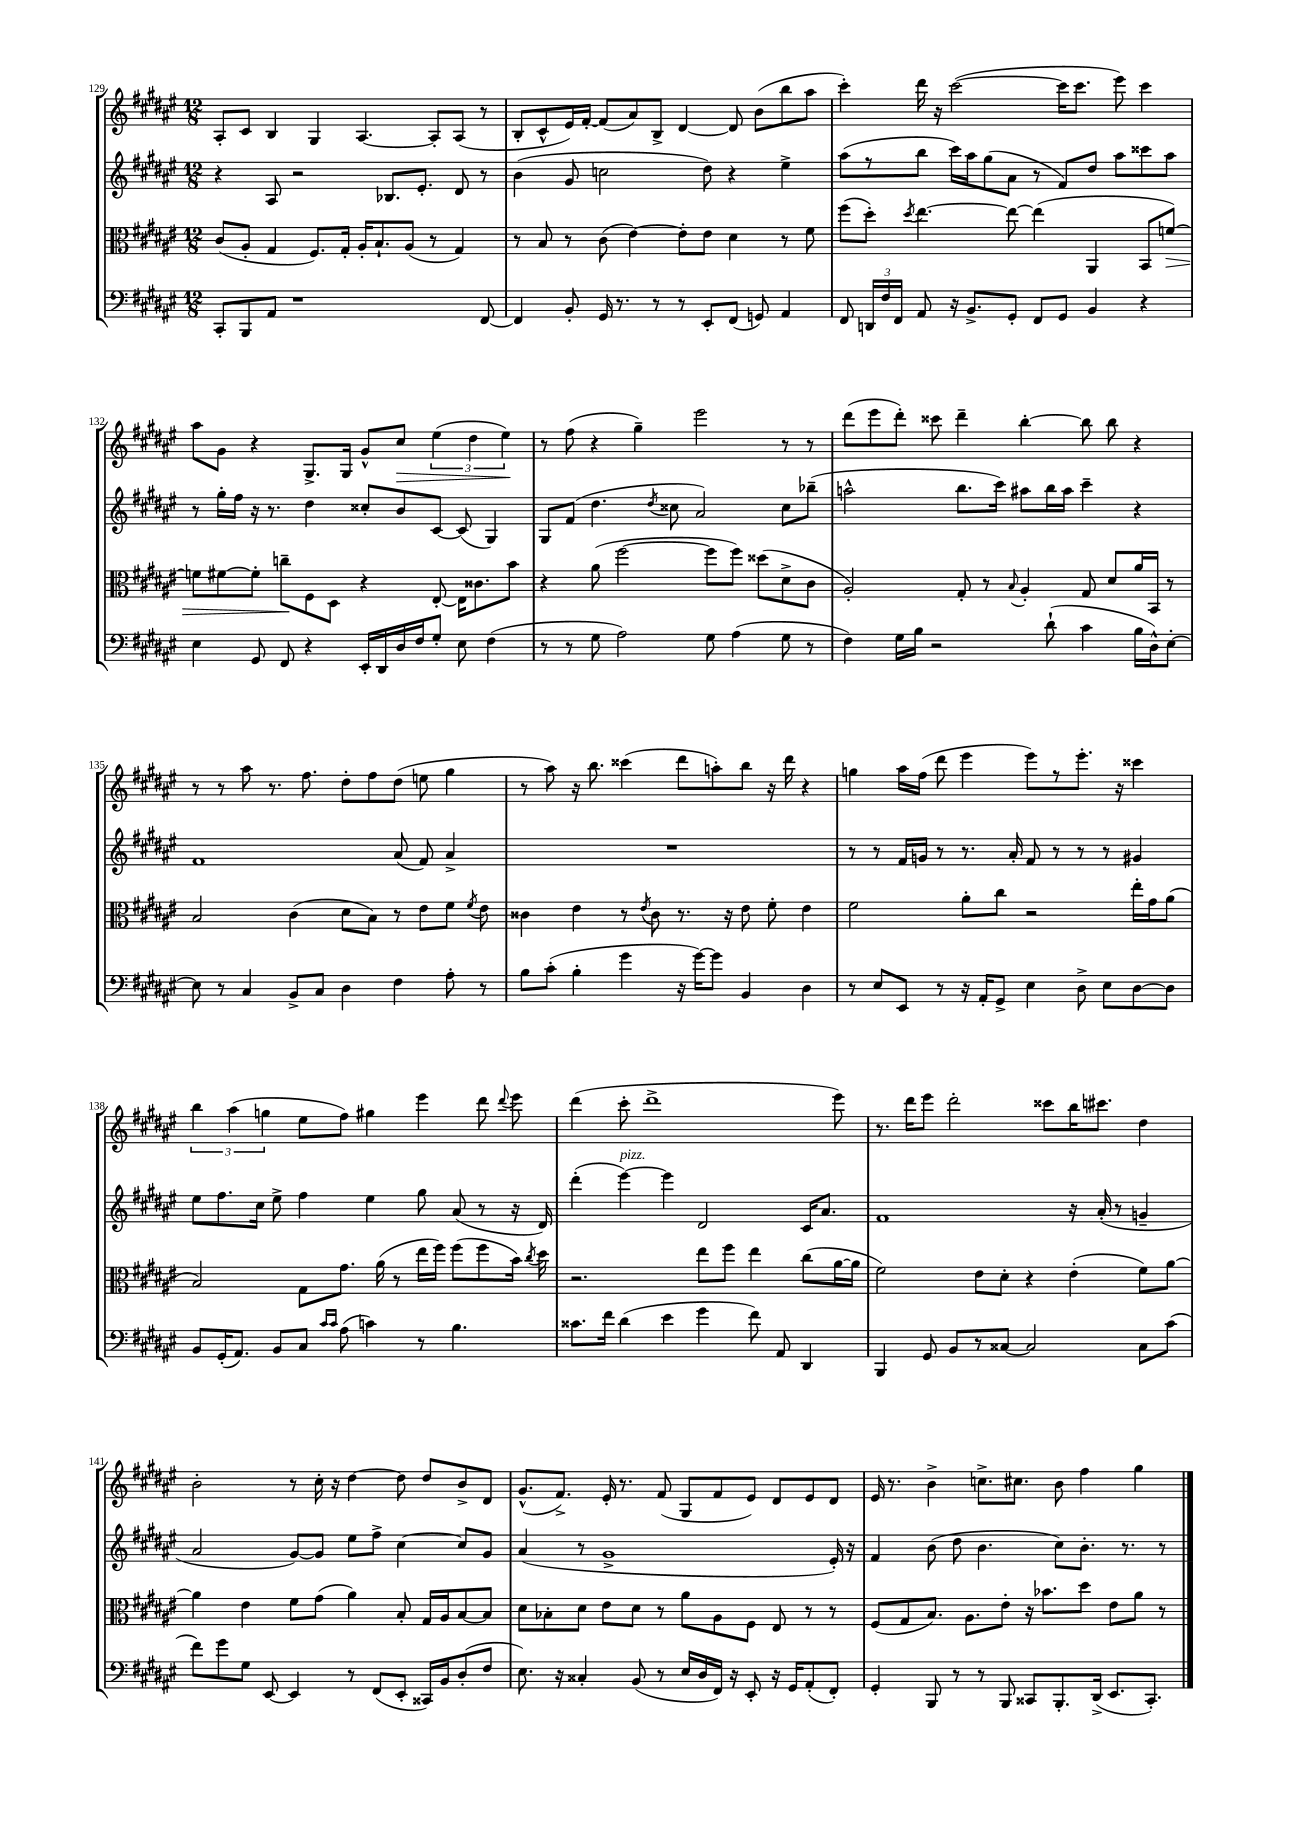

**kern	**kern	**dynam	**kern	**kern	**dynam
*part4	*part3	*part3	*part2	*part1	*part1
*staff4	*staff3	*staff3	*staff2	*staff1	*staff1
*clefF4	*clefC3	*	*clefG2	*clefG2	*
*k[f#c#g#d#a#e#]	*k[f#c#g#d#a#e#]	*	*k[f#c#g#d#a#e#]	*k[f#c#g#d#a#e#]	*
*M12/8	*M12/8	*	*M12/8	*M12/8	*
=129	=129	=129	=129	=129	=129
8CC#'/L	(8c#/L	.	4r	8A#'/L	.
8BBB/	8A#'/J	.	.	8c#/J	.
8AA#/J	4G#/	.	8A#/	4B/	.
1r	.	.	2r	.	.
.	8.F#/L)	.	.	4G#/	.
.	16G#'/Jk	.	.	.	.
.	16A#'/KL	.	.	[4.A#/	.
.	8.B`/	.	.	.	.
.	.	.	8.B-X/L	.	.
.	(8A#/J	.	.	.	.
.	.	.	8.e#'/J	.	.
.	8r	.	.	8A#'/L]	.
.	4G#/)	.	8d#/	(8A#/J	.
[8FF#/	.	.	8r	8r	.
=130	=130	=130	=130	=130	=130
4FF#/]	8r	.	(4b\	8B'/L	.
.	8B/	.	.	8c#^^/	.
8BB'/	8r	.	8g#/	16e#/L)	.
.	.	.	.	[16f#'/JJ	.
16GG#/	(8c#\	.	2ccn\	(8f#/L]	.
8.r	.	.	.	.	.
.	[4e#\)	.	.	8a#/)	.
8r	.	.	.	8B^/J	.
8r	8e#'\L]	.	.	[4d#/	.
8EE#'/L	8e#\J	.	8dd#\)	.	.
(8FF#/J	4d#\	.	4r	8d#/]	.
8GGn/)	.	.	.	(8b\L	.
4AA#/	8r	.	4ee#^\	8bb\	.
.	8f#\	.	.	8aa#\J	.
=131	=131	=131	=131	=131	=131
8FF#/	(8ff#\L	.	(8aa#\L	4ccc#'\)	.
24DDn/LL	8dd#'\J)	.	8r	.	.
24F#/	.	.	.	.	.
24FF#/JJ	.	.	.	.	.
.	8qdd#/	.	.	.	.
8AA#/	[4.ee#\	.	8bb\J	16ddd#\	.
.	.	.	.	16r	.
16r	.	.	16ccc#\LL)	([2ccc#\	.
8.BB^/L	.	.	16aa#\J	.	.
.	.	.	(8gg#\	.	.
8GG#'/J	8ee#\_	.	8a#\J	.	.
8FF#/L	(4ee#\]	.	8r	.	.
8GG#/J	.	.	8f#/L)	16ccc#\KL]	.
.	.	.	.	8.ccc#\J	.
4BB/	4AA#/	.	8dd#/J	.	.
.	.	.	8aa#\L	8eee#\)	.
4r	8BB/L	.	8ccc##X\	4ccc#\	.
!	!	!LO:HP:b	!	!	!
.	[8fn/J)	>	8aa#\J	.	.
!!LO:LB:g=z
=132	=132	=132	=132	=132	=132
4E#\	8fn\L]	.	8r	8aa#\L	.
.	[8f#X\	.	16gg#'\LL	8g#\J	.
.	.	.	16ff#\JJ	.	.
8GG#/	8f#'\J]	.	16r	4r	.
.	.	.	8.r	.	.
8FF#/	8ccn~\L	.	.	.	.
4r	8F#\	]	4dd#\	8.G#^/L	.
.	8D#\J	.	.	.	.
.	.	.	.	16G#/Jk	.
16EE#'/LL	4r	.	8cc##X'/L	8g#^^/L	.
16DD#/	.	.	.	.	.
!	!	!	!	!	!LO:HP:b
16D#/	.	.	8b/	8cc#/J	>
16F#/J	.	.	.	.	.
8G#'/J	[8E#'/	.	[8c#/J	(6ee#\	.
8E#\	16E#\KL]	.	(8c#/]	.	.
.	.	.	.	6dd#\	.
.	8.c##X\	.	.	.	.
(4F#\	.	.	4G#/)	.	.
.	.	.	.	6ee#\)	.
.	8b\J	.	.	.	.
.	.	.	.	.	]
=133	=133	=133	=133	=133	=133
8r	4r	.	8G#/L	8r	.
8r	.	.	(8f#/J	(8ff#\	.
8G#\	(8a#\	.	4.dd#\	4r	.
2A#\)	[2ff#\	.	.	.	.
.	.	.	.	4gg#~\)	.
.	.	.	8qdd#/	.	.
.	.	.	8cc##X\	.	.
.	.	.	2a#/)	2eee#\	.
8G#\	8ff#\L]	.	.	.	.
(4A#\	8ff#\J)	.	.	.	.
.	(8dd##X\L	.	.	.	.
8G#\	8d#^\	.	8cc##\L	8r	.
8r	8c#\J	.	(8bb-X~\J	8r	.
=134	=134	=134	=134	=134	=134
4F#\)	2A#'/)	.	2aan^^\	(8ddd#\L	.
.	.	.	.	8eee#\	.
16G#\LL	.	.	.	8ddd#'\J)	.
16B\JJ	.	.	.	.	.
2r	.	.	.	8ccc##X\	.
.	8G#'/	.	8.bb\L	4ddd#~\	.
.	8r	.	.	.	.
.	.	.	16ccc#\Jk)	.	.
.	8qqB/	.	.	.	.
.	4A#'/	.	8aa#X\L	[4bb'\	.
(8d#`\	.	.	16bb\L	.	.
.	.	.	16aa#\JJ	.	.
4c#\	8G#/	.	4ccc#~\	8bb\]	.
.	8d#/L	.	.	8bb\	.
16B\LL	16a#/L	.	4r	4r	.
16D#^^\J)	16BB/JJ	.	.	.	.
[8E#'\J	8r	.	.	.	.
!!LO:LB:g=z
=135	=135	=135	=135	=135	=135
8E#\]	2B/	.	1f#	8r	.
8r	.	.	.	8r	.
4C#/	.	.	.	8aa#\	.
.	.	.	.	8.r	.
8BB^/L	(4c#\	.	.	.	.
.	.	.	.	8.ff#\	.
8C#/J	.	.	.	.	.
4D#\	8d#\L	.	.	8dd#'\L	.
.	8B\J)	.	.	8ff#\	.
4F#\	8r	.	(8a#/	(8dd#\J	.
.	8e#\L	.	8f#/)	8een\	.
8A#'\	8f#\J	.	4a#^/	4gg#\	.
.	8qf#/	.	.	.	.
8r	8e#\	.	.	.	.
=136	=136	=136	=136	=136	=136
8B\L	4c##X\	.	1.r	8r	.
(8c#'\J	.	.	.	8aa#\)	.
4B'\	4e#\	.	.	16r	.
.	.	.	.	8.bb\	.
4g#\	8r	.	.	(4ccc##X\	.
.	8qe#/	.	.	.	.
.	8c##\	.	.	.	.
16r	8.r	.	.	8ddd#\L	.
[16g#\KL)	.	.	.	.	.
8g#\J]	.	.	.	8aan'\)	.
.	16r	.	.	.	.
4BB/	8e#\	.	.	8bb\J	.
.	8f#'\	.	.	16r	.
.	.	.	.	16ddd#\	.
4D#\	4e#\	.	.	4r	.
=137	=137	=137	=137	=137	=137
8r	2f#\	.	8r	4ggn\	.
8E#/L	.	.	8r	.	.
8EE#/J	.	.	16f#/LL	16aa#\LL	.
.	.	.	16gn/JJ	(16ff#\JJ	.
8r	.	.	8r	8ddd#\	.
16r	8a#'\L	.	8.r	4eee#\	.
16AA#'/KL	.	.	.	.	.
8GG#^/J	8cc#\J	.	.	.	.
.	.	.	16a#'/	.	.
4E#\	2r	.	8f#/	8eee#\L)	.
.	.	.	8r	8r	.
8D#^\	.	.	8r	8.eee#'\J	.
8E#\L	.	.	8r	.	.
.	.	.	.	16r	.
[8D#\	16ee#'\LL	.	4g#X/	4ccc##X\	.
.	16g#\J	.	.	.	.
8D#\J]	(8a#\J	.	.	.	.
!!LO:LB:g=z
=138	=138	=138	=138	=138	=138
8BB/L	2B/)	.	8ee#\L	6bb\	.
(16GG#'/K	.	.	8.ff#\	.	.
.	.	.	.	(6aa#\	.
8.AA#/J)	.	.	.	.	.
.	.	.	16cc#\Jk	.	.
.	.	.	.	6ggn\	.
8BB/L	.	.	8ee#^\	.	.
8C#/J	8G#\L	.	4ff#\	8ee#\L	.
16qqc#/LL	.	.	.	.	.
16qqc#/JJ	.	.	.	.	.
(8A#\	8.g#\J	.	.	8ff#\J)	.
4cn\)	.	.	4ee#\	4gg#X\	.
.	(16a#\	.	.	.	.
.	8r	.	.	.	.
8r	16ee#\LL	.	8gg#\	4eee#\	.
.	16ff#\JJ)	.	.	.	.
4.B\	(8ff#\L	.	(8a#/	.	.
.	8ff#\	.	8r	8ddd#\	.
.	.	.	.	8qqddd#/	.
.	16b\Jk)	.	16r	8eee#\	.
.	8qcc#/	.	.	.	.
.	16dd#\	.	16d#/)	.	.
=139	=139	=139	=139	=139	=139
8.c##X\L	2.r	.	(4ddd#'\	(4ddd#\	.
16f#\Jk	.	.	.	.	.
!	!	!	!LO:TX:a:i:t=pizz.	!	!
(4d#\	.	.	[4eee#\)	8ccc#'\	.
.	.	.	.	1ddd#^	.
4e#\	.	.	4eee#\]	.	.
4g#\	8ee#\L	.	2d#/	.	.
.	8ff#\J	.	.	.	.
8f#\)	4ee#\	.	.	.	.
8AA#/	.	.	.	.	.
4DD#/	(8cc#\L	.	16c#/KL	.	.
.	.	.	8.a#/J	.	.
.	[16a#\L	.	.	8eee#\)	.
.	16a#\JJ]	.	.	.	.
=140	=140	=140	=140	=140	=140
4BBB/	2f#\)	.	1f#	8.r	.
.	.	.	.	16ddd#\KL	.
8GG#/	.	.	.	8eee#\J	.
8BB/L	.	.	.	2ddd#'\	.
8r	8e#\L	.	.	.	.
[8C##X/J	8d#'\J	.	.	.	.
2C##/]	4r	.	.	.	.
.	.	.	.	8ccc##X\L	.
.	(4e#'\	.	16r	16bb\K	.
.	.	.	(16a#'/	8.ccc#X\J	.
.	.	.	8r	.	.
8C##\L	8f#\L)	.	4gn~/	4dd#\	.
(8c#\J	[8a#\J	.	.	.	.
!!LO:LB:g=z
=141	=141	=141	=141	=141	=141
8f#\L)	4a#\]	.	2a#/	2b'\	.
8g#\	.	.	.	.	.
8G#\J	4e#\	.	.	.	.
[8EE#/	.	.	.	.	.
4EE#/]	8f#\L	.	[8g#/L)	8r	.
.	(8g#\J	.	8g#/J]	16cc#'\	.
.	.	.	.	16r	.
8r	4a#\)	.	8ee#\L	[4dd#\	.
(8FF#/L	.	.	8ff#^\J	.	.
8EE#'/J	8B'/	.	[4cc#\	8dd#\]	.
16CC##X/LL)	16G#/LL	.	.	8dd#/L	.
16BB/J	16A#/J	.	.	.	.
(8D#'/	[8B/	.	8cc#/L]	8b^/	.
8F#/J	8B/J]	.	8g#/J	8d#/J	.
=142	=142	=142	=142	=142	=142
8.E#\)	8d#\L	.	(4a#/	(8.g#^^/L	.
.	8B-X'\	.	.	.	.
16r	.	.	.	8.f#^/J)	.
4C##X'/	8d#\J	.	8r	.	.
.	8e#\L	.	1g#^	16e#'/	.
.	.	.	.	8.r	.
(8BB/	8d#\J	.	.	.	.
8r	8r	.	.	(8f#/	.
16E#/LL	8a#\L	.	.	8G#/L	.
16D#/	.	.	.	.	.
16FF#/JJ)	8A#\	.	.	8f#/	.
16r	.	.	.	.	.
8EE#'/	8F#\J	.	.	8e#/J)	.
16r	8E#/	.	.	8d#/L	.
16GG#/KL	.	.	.	.	.
(8AA#'/	8r	.	.	8e#/	.
8FF#'/J)	8r	.	16e#'/)	8d#/J	.
.	.	.	16r	.	.
=143	=143	=143	=143	=143	=143
4GG#'/	(8F#/L	.	4f#/	16e#/	.
.	.	.	.	8.r	.
.	8G#/	.	.	.	.
8BBB/	8.B/J)	.	(8b\	4b^\	.
8r	.	.	8dd#\	.	.
.	8.A#\L	.	.	.	.
8r	.	.	4.b\	8.ccn^\L	.
8BBB/	8e#'\J	.	.	.	.
.	.	.	.	8.cc#X\J	.
8CC##X/L	16r	.	.	.	.
.	8.b-X\L	.	.	.	.
8.BBB'/	.	.	8cc#\L)	8b\	.
.	8dd#\J	.	8.b'\J	4ff#\	.
(16DD#^/Jk	.	.	.	.	.
8.EE#/L	8e#\L	.	.	.	.
.	.	.	8.r	.	.
.	8a#\J	.	.	4gg#\	.
8.CC##'/J)	.	.	.	.	.
.	8r	.	8r	.	.
==	==	==	==	==	==
*-	*-	*-	*-	*-	*-
